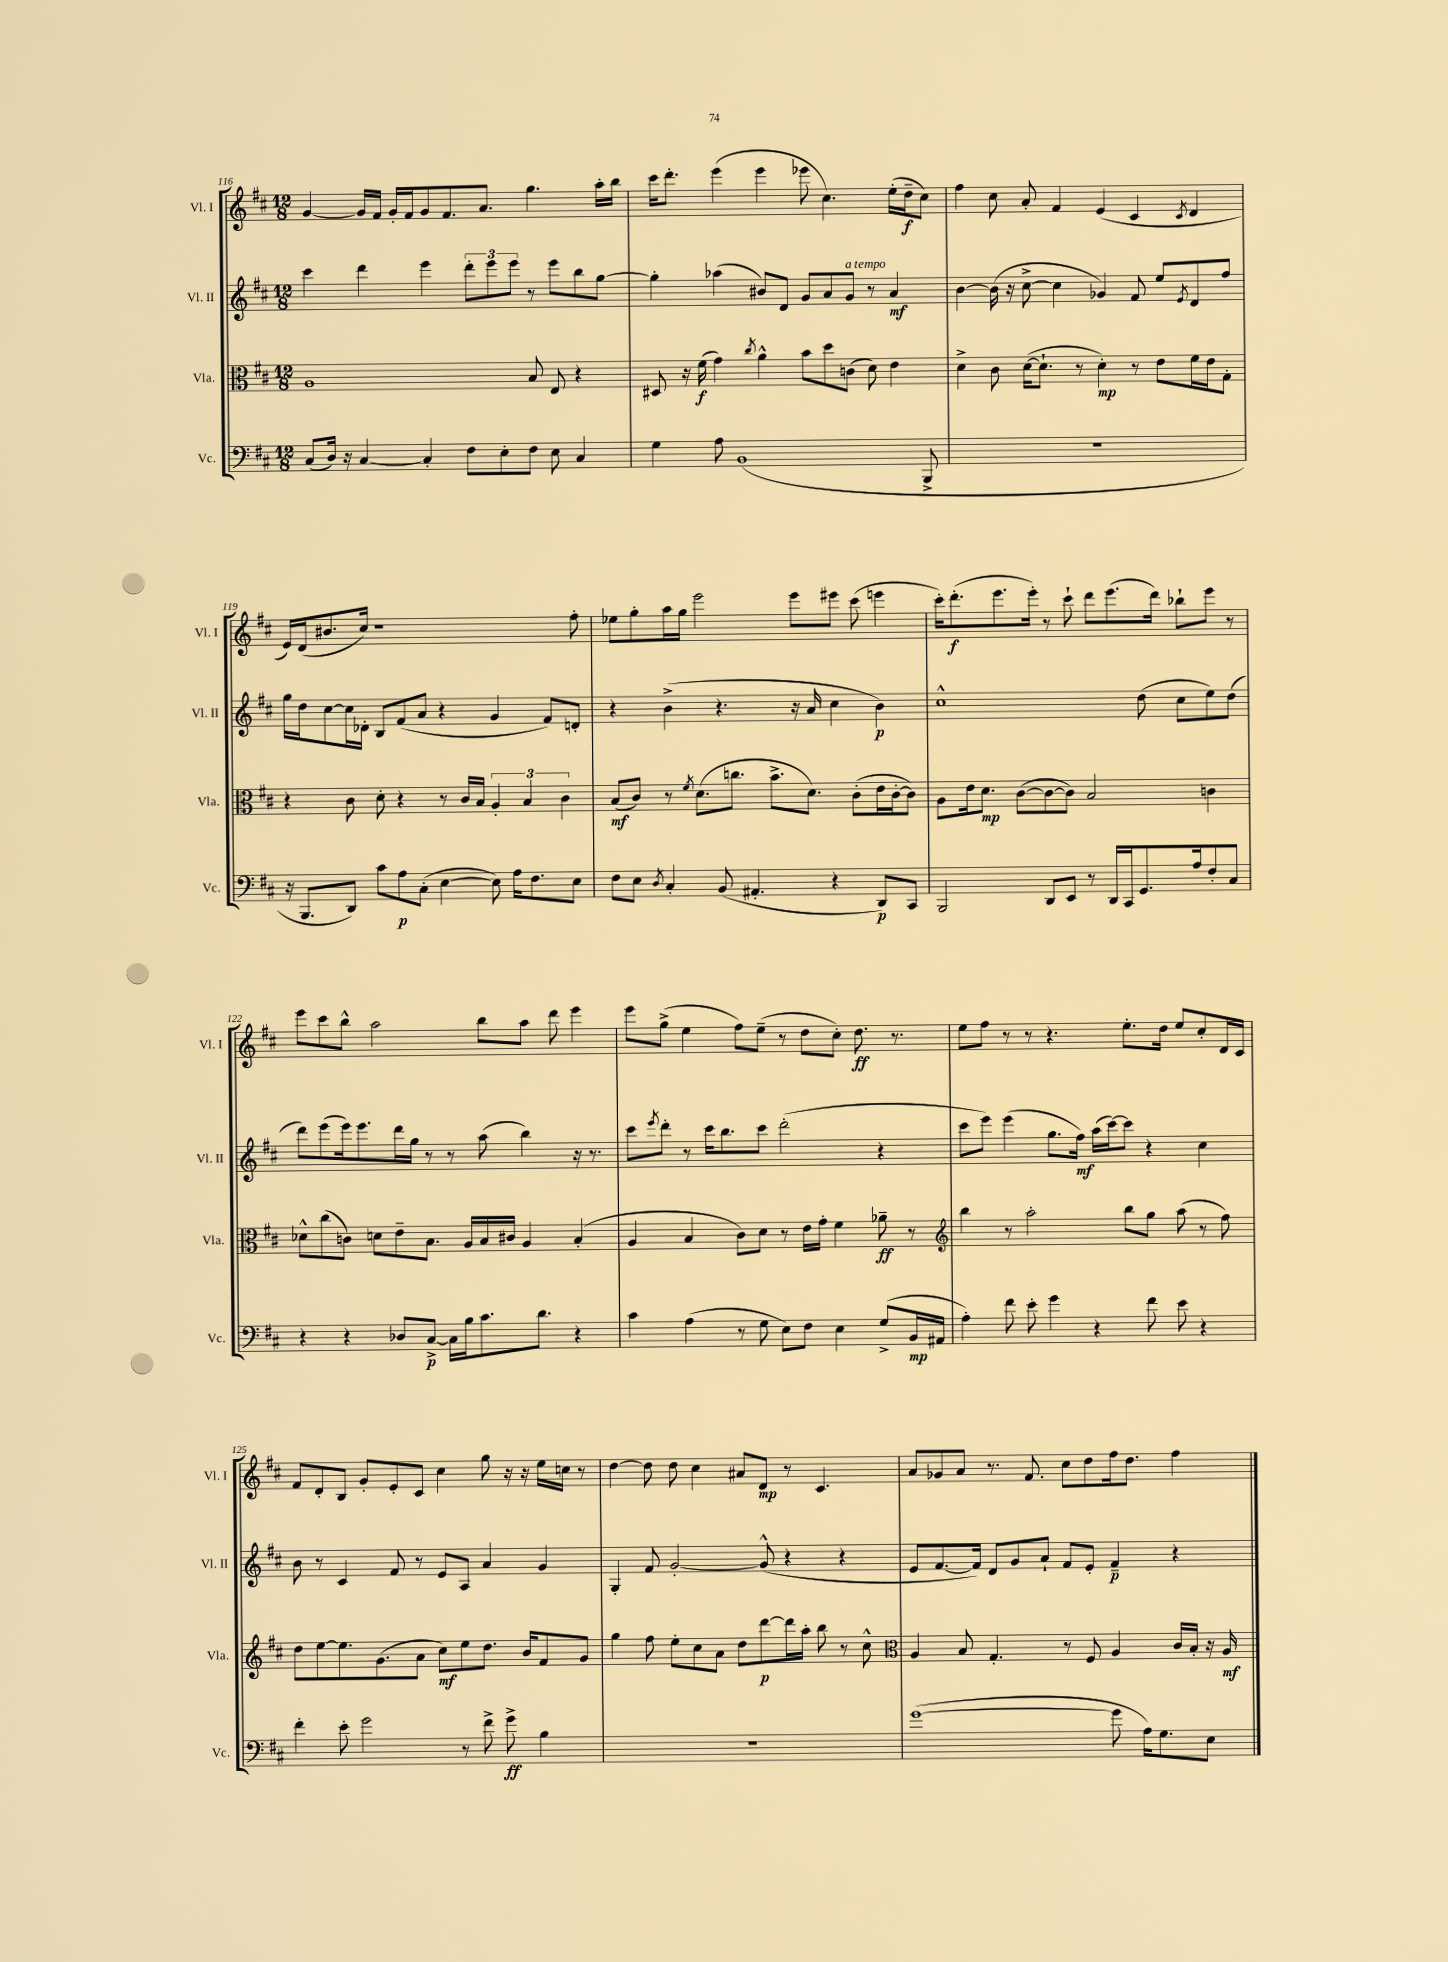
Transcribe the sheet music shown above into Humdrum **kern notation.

**kern	**kern	**kern	**kern
*staff4	*staff3	*staff2	*staff1
*clefF4	*clefC3	*clefG2	*clefG2
*k[f#c#]	*k[f#c#]	*k[f#c#]	*k[f#c#]
*M12/8	*M12/8	*M12/8	*M12/8
(8C#	1A	4ccc#	[4g
16D)	.	.	.
16r	.	.	.
[4C#	.	4ddd	16g]
.	.	.	16f#
.	.	.	16g'
.	.	.	16f#
4C#']	.	4eee	8g
.	.	.	8.f#
8F#	.	12ddd'	.
.	.	.	8.a
.	.	12eee	.
8E'	.	.	.
.	.	12eee	.
8F#	8B	8r	4.gg
8E	8E	8eee	.
4C#	4r	8bb	.
.	.	[8gg	16aa'
.	.	.	16bb
=	=	=	=
4G	8D#	4gg']	16ccc#
.	.	.	8.ddd'
.	16r	.	.
.	(16f#	.	.
8A	4g)	(4aa-	(4eee
(1BB	.	.	.
.	8qcc#	.	.
.	4a^^	8b#)	4eee
.	.	8d	.
.	8b	8g	8eee-
.	8dd	8a	4.cc#)
.	(8c	8g	.
.	8d)	8r	.
.	4e	4a	(16ee'
.	.	.	16dd~
8BBB^	.	.	8cc#)
=	=	=	=
1.r	4d^	[4b	4ff#
.	8c#	(16b]	8cc#
.	.	16r	.
.	([16d	[8cc#^	8a'
.	8.d`]	.	.
.	.	4cc#]	4f#
.	8r	.	.
.	4d')	4g-)	(4e
.	8r	8f#	4c#
.	8e	8ee	.
.	.	8qe	8qc#
.	16f#	8d	4d
.	16e	.	.
.	8G'	8ff#	.
=	=	=	=
16r	4r	16gg	16e)
8.BBB	.	16dd	(16d
.	.	[8cc#	8.b#
8DD)	8c#	16cc#]	.
.	.	16d-'	16cc#)
8c#	8d'	8B	1r
8A	4r	(8f#	.
(8C#'	.	8a	.
[4E	8r	4r	.
.	16c#	.	.
.	16B	.	.
8E])	6A'	4g	.
16A	.	.	.
.	6B	.	.
8.F#	.	.	.
.	.	8f#)	.
.	6c#	.	.
8E	.	8d'	8ff#'
=	=	=	=
8F#	(8B	4r	8ee-
8E	8c#)	.	8gg'
8qD	.	.	.
4C#'	8r	(4b^	16aa
.	.	.	16gg
.	8qf#	.	.
.	(8.d	.	2eee
(8BB	.	4.r	.
.	8.cc	.	.
4.AA#'	.	.	.
.	8.b^	.	.
.	.	16r	8eee
.	8.d)	16a	.
4r	.	4cc#	8eee#
.	(8c#'	.	(8ccc#
8DD)	16e	4b)	4eee
.	[16c#'	.	.
8CC#	8c#])	.	.
=	=	=	=
2BBB	8A	1cc#^^	16ccc#')
.	.	.	(8.ddd'
.	16e	.	.
.	8.d	.	.
.	.	.	8.eee
.	([8c#	.	.
.	.	.	16eee')
8DD	8c#_	.	8r
8EE	8c#])	.	8ccc#`
8r	2B	.	8ddd
16DD	.	.	(8.eee
16CC#	.	.	.
8.GG	.	(8dd	.
.	.	.	16ddd)
.	.	8cc#	8bb-`
16A	.	.	.
8F#'	4c	8ee)	8eee
8C#	.	(8dd	8r
=	=	=	=
4r	8d-^^	8ddd)	8eee
.	(8cc#	(8eee	8ccc#
4r	8c)	16eee)	8bb^^
.	.	8.eee	.
.	8d	.	2aa
8D-	8e~	16ddd	.
.	.	16gg	.
[8C#^	8.B	8r	.
16C#]	.	8r	.
16B	16A	.	.
8.c#	16B	(8aa	8bb
.	16c#	.	.
.	4A	4bb)	8aa
8.d	.	.	.
.	.	.	8ddd
4r	(4B'	16r	4eee
.	.	8.r	.
=	=	=	=
4c#	4A	8ccc#	8eee
.	.	8qeee	.
.	.	8ddd'	(8gg^
(4A	4B	8r	4ee
.	.	16ccc#	.
.	.	8.bb	.
8r	8c#)	.	8ff#)
8G	8d	8ccc#	(8ee~
8E)	8r	(2ddd'	8r
8F#	16e	.	8dd
.	16g'	.	.
4E	4f#	.	8cc#')
.	.	.	8.dd
(8G^	8a-~	4r	.
.	.	.	8.r
16BB	8r	.	.
16AA#	.	.	.
=	=	=	=
*	*clefG2	*	*
4A')	4bb	8ccc#	8ee
.	.	8eee)	8ff#
8f#	8r	(4eee	8r
8e'	2aa'	.	8r
4g	.	8.gg	4.r
.	.	16ff#)	.
4r	.	(16aa	.
.	.	[16ccc#)	.
.	8bb	8ccc#]	8.ee'
8f#	8gg	4r	.
.	.	.	16dd
8e	(8aa	.	8ee
4r	8r	4cc#	8cc#'
.	8ff#)	.	16d
.	.	.	16c#
=	=	=	=
4f#'	8dd	8b	8f#
.	[8ee	8r	8d'
8e'	8.ee]	4c#	8B
2g	.	.	8g'
.	(8.g	.	.
.	.	8f#	8e'
.	8a	8r	8c#
.	8cc#)	8e	4cc#
8r	8ee	8A	.
8f#^	8.dd	4a	8gg
8g^	.	.	16r
.	16b	.	16r
4B	8f#	4g	16ee
.	.	.	16cc
.	8g	.	8r
=	=	=	=
1.r	4gg	4G'	[4dd
.	8ff#	8f#	8dd]
.	8ee'	[2g'	8dd
.	8cc#	.	4cc#
.	8a	.	.
.	8dd	.	8a#
.	[8ddd	(8g^^]	8d
.	16ddd]	4r	8r
.	16aa'	.	.
.	8bb	.	4.c#
.	8r	4r	.
.	8cc#^^	.	.
=	=	=	=
*	*clefC3	*	*
([1g	4A	8e	8a
.	.	[8.f#	8g-
.	8B	.	8a
.	.	16f#])	.
.	4.G'	8d	8.r
.	.	8g	.
.	.	.	8.f#
.	.	8a`	.
.	8r	8f#	8cc#
.	8F#	8e'	8dd
8g]	4A	4f#~	16ff#
.	.	.	8.dd
16A)	.	.	.
8.G	.	.	.
.	16c#	4r	4ff#
.	16B'	.	.
8E	16r	.	.
.	16A	.	.
==	==	==	==
*-	*-	*-	*-
